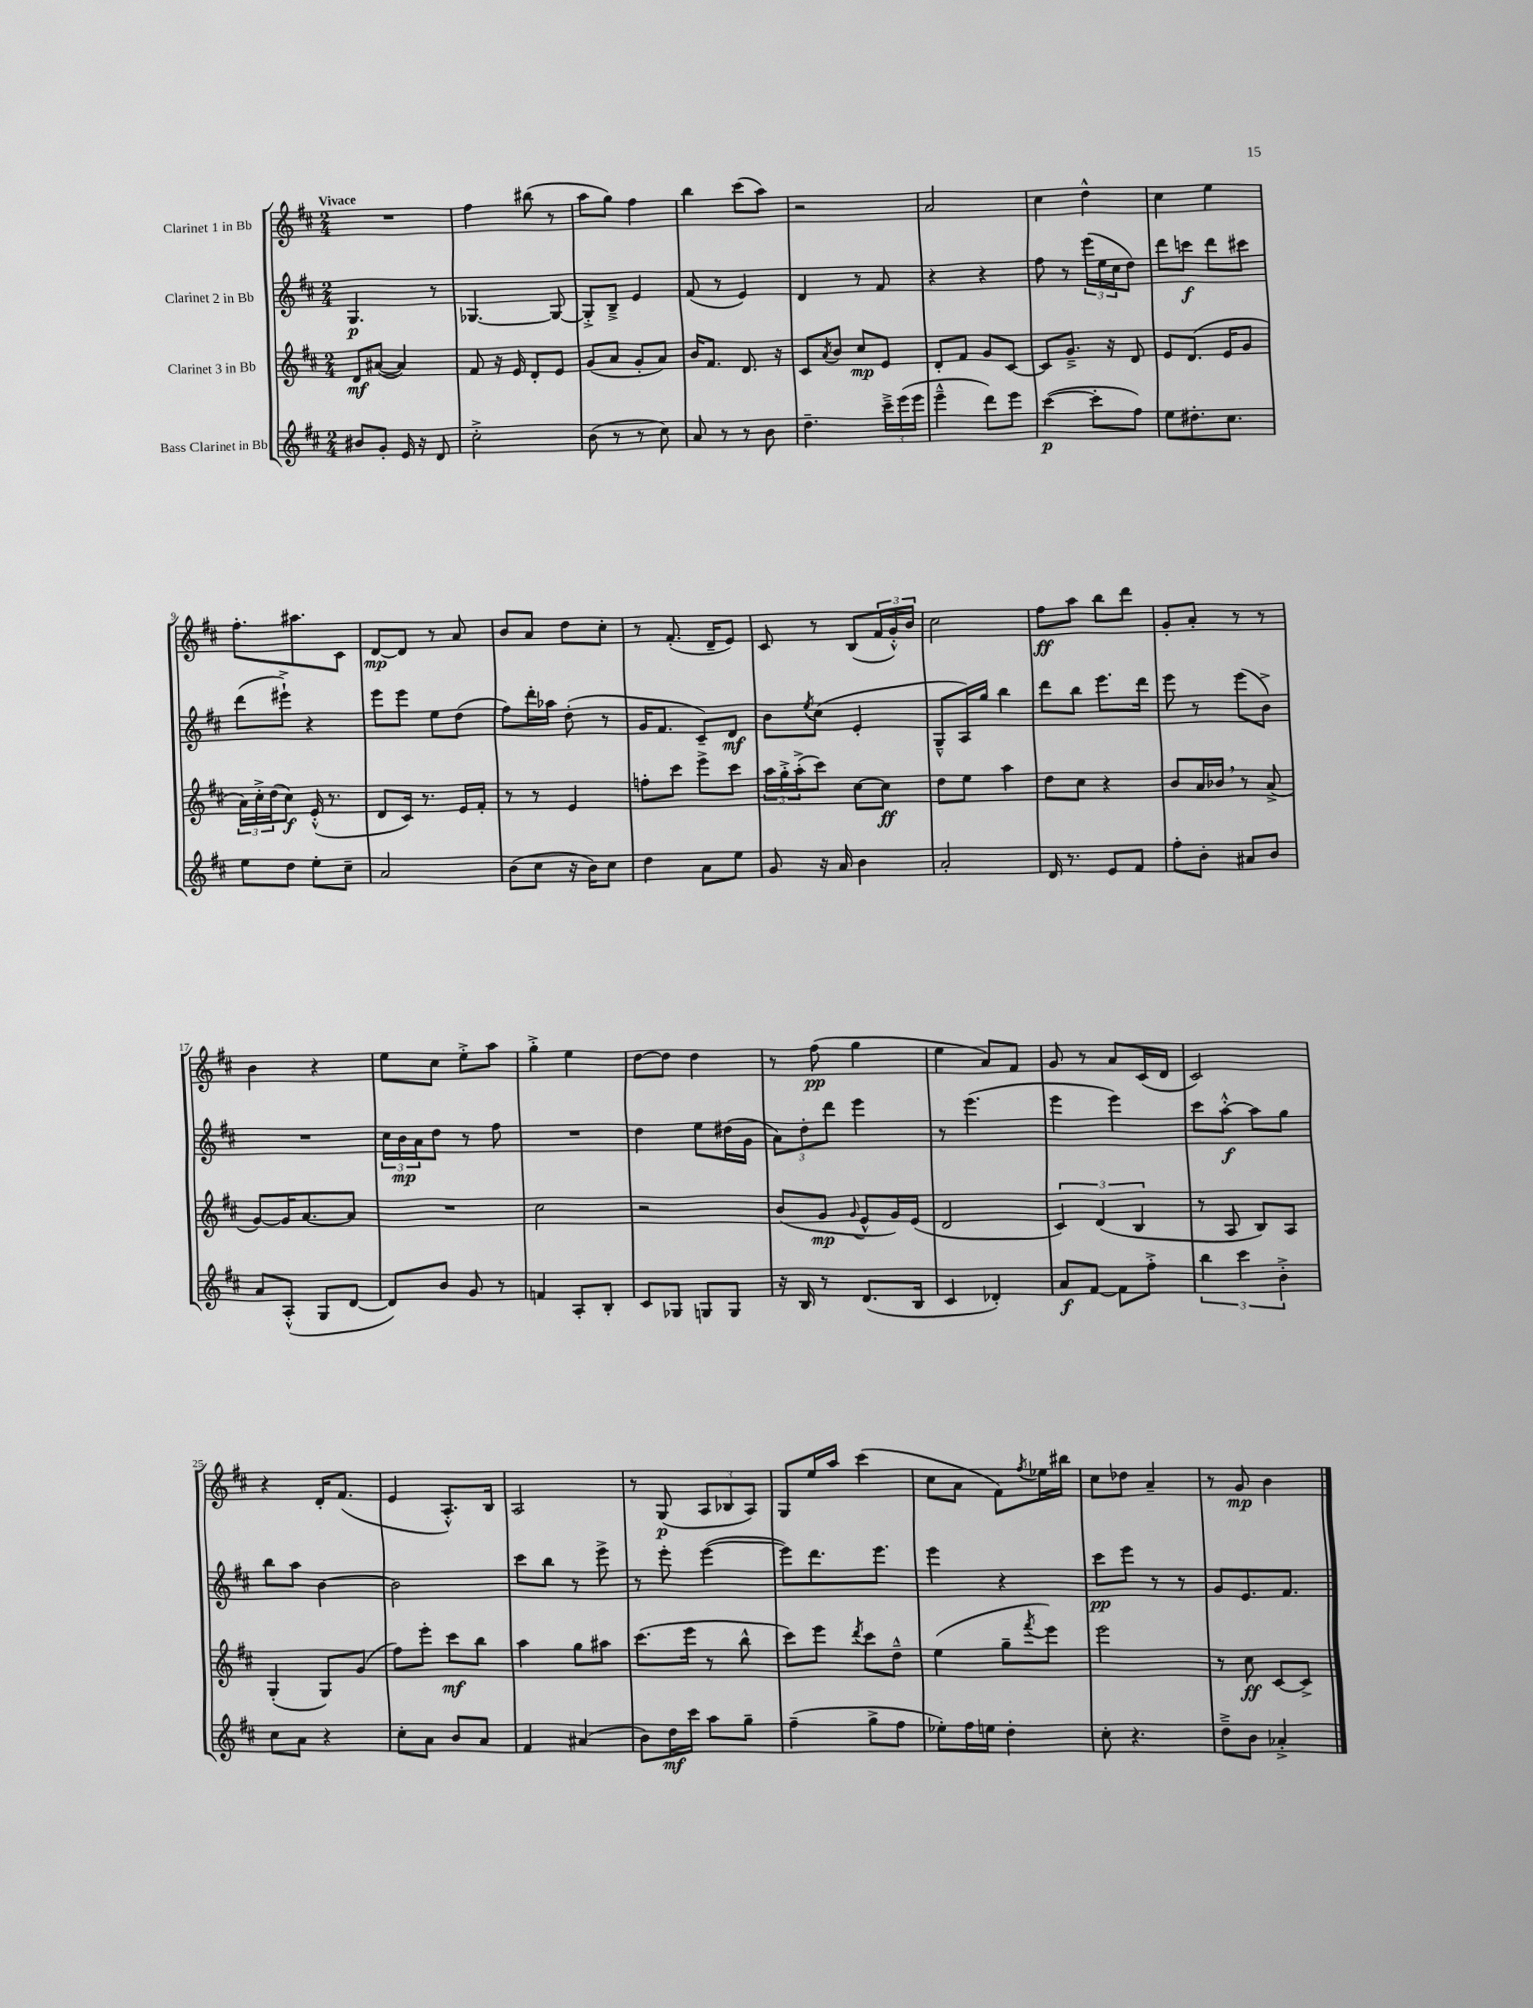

**kern	**kern	**kern	**kern
*staff4	*staff3	*staff2	*staff1
*clefG2	*clefG2	*clefG2	*clefG2
*k[f#c#]	*k[f#c#]	*k[f#c#]	*k[f#c#]
*M2/4	*M2/4	*M2/4	*M2/4
8b#/L	8d/L	4.G/	2r
8g'/J	([8a#/J	.	.
16e/	4a#/])	.	.
16r	.	.	.
8d/	.	8r	.
=	=	=	=
2cc#'^\	8f#/	[4.G-/	4ff#\
.	16r	.	.
.	16e/	.	.
.	8d'/L	.	(8bb#\
.	8e/J	8G-/_	8r
=	=	=	=
(8b\	(8g/L	8G-'^/]L	8aa\L
8r	8a/J	8B~^/J	8gg\J)
8r	8g'/L	4e/	4ff#\
8cc#\)	8a/J)	.	.
=	=	=	=
8a/	16b/LK	(8f#/	4bb\
.	8.f#/J	.	.
8r	.	8r	.
8r	8.d/	4e/)	(8ccc#\L
8b\	.	.	8aa\J)
.	16r	.	.
=	=	=	=
4.dd~\	8c#/L	4d/	2r
.	8qa/	.	.
.	8b/J	.	.
.	8cc#/L	8r	.
24ccc#~^\LL	8e/J	8f#/	.
(24eee\	.	.	.
24eee\JJ	.	.	.
=	=	=	=
4eee~^^\	8d'/L	4r	2a/
.	8f#/J	.	.
8ddd\L)	8g/L	4r	.
8eee\J	[8c#/J	.	.
=	=	=	=
([4ccc#\	8c#/]L	8ff#\	4cc#\
.	8.g~^/J	8r	.
8ccc#'\]L	.	(24eee\LL	4dd^^\
.	.	24ee\	.
.	16r	.	.
.	.	24cc#\J	.
8ff#\J)	8d/	8dd\J)	.
=	=	=	=
8ee\L	8e/L	8ddd\L	4cc#\
8.dd#'\	(8.d/J	8ccc\J	.
.	.	8ddd\L	4ee\
8.cc#\J	16e/LK	.	.
.	8g/J	8ccc#\J	.
=	=	=	=
8ee\L	24a\LL)	(8ddd\L	8.ff#'\L
.	24cc#'^\	.	.
.	(24dd\J	.	.
8dd\J	8cc#\J)	8eee#`^\J)	.
.	.	.	8.aa#\
8ee'\L	(16e'^^/	4r	.
.	8.r	.	.
8cc#~\J	.	.	8c#\J
=	=	=	=
2a/	8d/L	8eee\L	[8d/L
.	16c#/Jk)	8eee\J	8d/]J
.	8.r	.	.
.	.	8ee\L	8r
.	16e/LL	(8dd\J	8a/
.	16f#'/JJ	.	.
=	=	=	=
(8b\L	8r	8ff#\L)	8b/L
8cc#\J	8r	16ddd'\L	8a/J
.	.	16aa-\JJ	.
16r	4e/	(8dd'\	8dd\L
16b\LK)	.	.	.
8cc#\J	.	8r	8cc#'\J
=	=	=	=
4dd\	8ff'\L	16g/LK	8r
.	.	8.f#/J	.
.	8ccc#\J	.	(8.f#'/
8a\L	8eee^\L	8c#~/L)	.
.	.	.	16d~/LK
8ee\J	8ccc#\J	8d/J	8e/J)
=	=	=	=
8g/	24aa\LL	8b\L	8c#/
.	24gg'^\	.	.
.	(24aa'^\J	.	.
.	.	8qee/	.
16r	8ccc#\J)	(8cc#\J	8r
16a/	.	.	.
4b\	[8cc#\L	4e'/	(8B/L
.	8cc#\]J	.	24f#/L
.	.	.	24g'^^/)
.	.	.	24b/JJ
=	=	=	=
2a'/	8dd\L	8G~^^/L	2cc#\
.	8ee\J	16A/L)	.
.	.	16gg/JJ	.
.	4aa\	4bb\	.
=	=	=	=
16d/	8dd\L	8ddd\L	8ff#\L
8.r	.	.	.
.	8cc#\J	8bb\J	8aa\J
8e/L	4r	8.eee\L	8bb\L
8f#/J	.	.	8ddd\J
.	.	16ddd\Jk	.
=	=	=	=
8ff#'\L	8b/L	8eee\	8g'/L
8b'\J	16a/L	8r	8a'/J
.	16b-/JJ	.	.
8a#/L	8r	(8eee\L	8r
8b/J	(8a^/	8b^\J)	8r
=	=	=	=
8a/L	[8g/L)	2r	4b\
(8A'^^/J	16g/]K	.	.
.	[8.a/	.	.
8G/L	.	.	4r
[8d/J	8a/]J	.	.
=	=	=	=
8d/]L)	2r	24cc#\LL	8ee\L
.	.	24b\	.
.	.	24a\J	.
8b/J	.	8dd\J	8cc#\J
8g/	.	8r	8ee'^\L
8r	.	8ff#\	8aa\J
=	=	=	=
4f/	2cc#\	2r	4gg'^\
8A'/L	.	.	4ee\
8B'/J	.	.	.
=	=	=	=
8c#/L	2r	4dd\	[8dd\L
8G-/J	.	.	8dd\]J
8G/L	.	8ee\L	4dd\
8G/J	.	(16dd#\L	.
.	.	16g\JJ	.
=	=	=	=
16r	(8b/L	12a\L)	8r
16B/	.	.	.
.	.	12dd'\	.
8r	8g/J	.	(8ff#\
.	.	12ddd\J	.
.	8qqg/	.	.
(8.d/L	8e^^/L	4eee\	4gg\
.	16g/L)	.	.
16B/Jk	(16e/JJ	.	.
=	=	=	=
4c#/	2d/	8r	4ee\
.	.	(4.eee\	.
4d-'/)	.	.	8a/L)
.	.	.	8f#/J
=	=	=	=
8a/L	6c#/)	4eee\	8g/
[8f#/J	.	.	8r
.	(6d/	.	.
8f#\]L	.	4eee\)	8a/L
.	6B/	.	.
8ff#'^\J	.	.	(16c#/L
.	.	.	16d/JJ
=	=	=	=
6bb\	8r	8ccc#\L	2c#/)
.	8A/	[8aa'^^\J	.
6ccc#\	.	.	.
.	8B/L)	8aa\]L	.
6b'^\	.	.	.
.	8A/J	8gg\J	.
=	=	=	=
8cc#\L	(4G'/	8bb\L	4r
8a\J	.	8aa\J	.
4r	8G/L)	[4b\	16d'/LK
.	.	.	(8.f#/J
.	(8g/J	.	.
=	=	=	=
8cc#'\L	8ff#\L)	2b\]	4e/
8a\J	8eee'\J	.	.
8b/L	8ccc#\L	.	8.A'^^/L)
8a/J	8bb\J	.	.
.	.	.	16B/Jk
=	=	=	=
4f#/	4aa\	8ccc#\L	2A/
.	.	8bb\J	.
(4a#/	8gg\L	8r	.
.	8aa#\J	8eee^\	.
=	=	=	=
8b\L)	(8.ccc#\L	8r	8r
16dd\L	.	8eee'\	(8G/
16ccc#\JJ	16eee\Jk	.	.
8aa\L	8r	([4eee\	12A/L
.	.	.	12B-/
8gg~\J	8bb^^\	.	.
.	.	.	12A/J)
=	=	=	=
(4ff#~\	8ccc#\L)	8eee\]L)	8G/L
.	8eee\J	8.ddd\	16ee/L
.	.	.	16aa/JJ
.	8qddd/	.	.
8gg^\L	8ccc#\L	.	(4ccc#\
.	.	8.eee\J	.
8ff#\J	8dd~^^\J	.	.
=	=	=	=
8ee-'\L)	(4ee\	4eee\	8cc#\L
16ff#\L	.	.	8a\J
16ee\JJ	.	.	.
4dd'\	8gg~\L	4r	8f#\L)
.	8qfff#/	.	8qff#/
.	8eee\J)	.	16ee-\L
.	.	.	16bb#\JJ
=	=	=	=
8cc#'\	2eee\	8ccc#\L	8cc#\L
4.r	.	8eee\J	8dd-\J
.	.	8r	4a~/
.	.	8r	.
=	=	=	=
8dd~^\L	8r	8g/L	8r
8b\J	8cc#\	8.e/	8g/
4a-'^/	[8c#/L	.	4b\
.	.	8.f#/J	.
.	8c#^/]J	.	.
==	==	==	==
*-	*-	*-	*-
